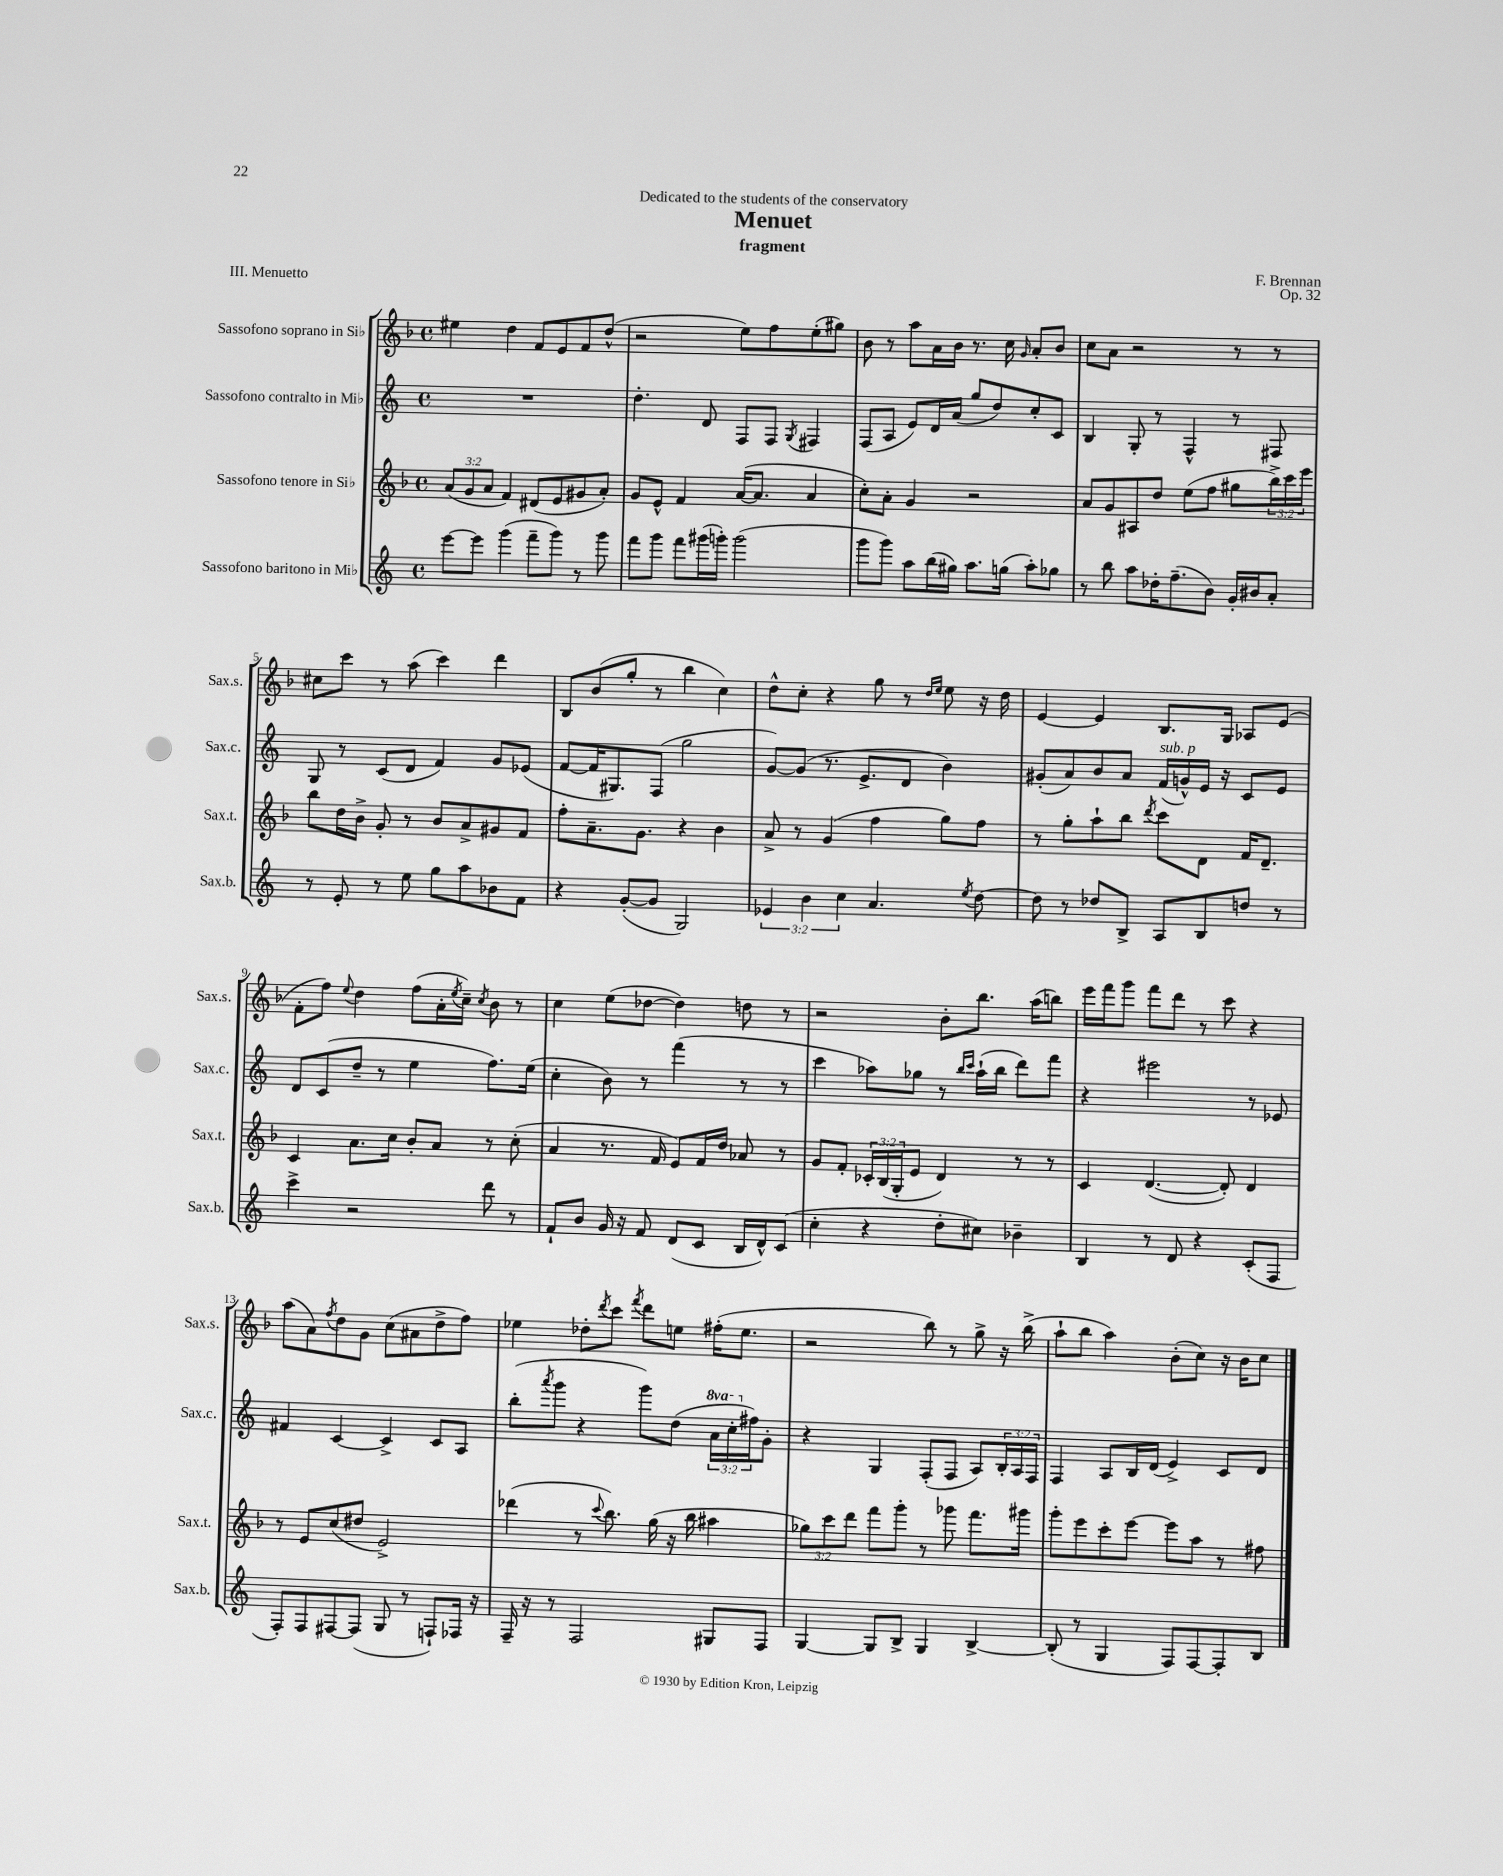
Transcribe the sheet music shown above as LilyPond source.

\header { title = "Menuet" composer = "F. Brennan" subtitle = "fragment" dedication = "Dedicated to the students of the conservatory" opus = "Op. 32" piece = "III. Menuetto" }
<<
\new StaffGroup <<
\new Staff = "s0" \with { instrumentName = "Sassofono soprano in Sib" shortInstrumentName = "Sax.s." } {
    \clef treble \key f \major \defaultTimeSignature \time 4/4
    eis''4 d''4 f'8 e'8 f'8 d''8-^( |
    r2 e''8) f''8 e''8-.( gis''8) |
    bes'8 r8 a''8 a'16 bes'16 r8. c''16 \grace { g'16 } a'8-. bes'8 |
    c''8 a'8 r2 r8 r8 |
    cis''8 c'''8 r8 a''8( c'''4) d'''4 |
    bes8 bes'8( g''8-. r8 bes''4 c''4) |
    d''8-^ c''8-. r4 g''8 r8 \grace { d''16 e''16 } e''8 r16 d''16 |
    e'4~ e'4 bes8. g16 aes8 e'8( |
    f'8-. f''8) \appoggiatura { e''8 } d''4 f''8( a'16-. \acciaccatura { e''8 } c''16--) \acciaccatura { c''8 } bes'8 r8 |
    c''4 e''8( des''8~ des''4) d''8 r8 |
    r2 bes'8-. bes''8. a''16( b''8) |
    e'''16 f'''16 g'''8 f'''8 d'''8 r8 c'''8 r4 |
    a''8( a'8) \acciaccatura { f''8 } d''8 g'8 c''8( ais'8 d''8-> f''8) |
    ees''4 des''8-. \acciaccatura { d'''8 } c'''8 \acciaccatura { f'''8 } d'''8 e''8 fis''16-.( e''8. |
    r2 bes''8) r8 g''8-> r16 bes''16->( |
    a''8-! bes''8 a''4) bes'8-.( c''8) r16 bes'16 c''8 \bar "|." |
}
\new Staff = "s1" \with { instrumentName = "Sassofono contralto in Mib" shortInstrumentName = "Sax.c." } {
    \clef treble \key c \major \defaultTimeSignature \time 4/4 \override Staff.TupletNumber.text = #tuplet-number::calc-fraction-text \set Staff.ottavationMarkups = #ottavation-simple-ordinals
    R1 |
    d''4.-. d'8 f8 f8 \acciaccatura { g8 } fis4 |
    f8( a8 e'8) d'16 a'16( g''8 d''8) c''8-. c'8 |
    b4 g8-. r8 f4-^ r8 fis8 |
    g8 r8 c'8( d'8 f'4) g'8 ees'8( |
    f'8~ f'16 gis8.) f8( g''2 |
    g'8~) g'8( r8. e'8.-> d'8 b'4) |
    gis'8-.( a'8) b'8 a'8 f'16^\markup { \italic "sub. p" }( g'16-^) e'16 r16 c'8 e'8 |
    d'8 c'8( d''8-- r8 e''4 f''8.) e''16( |
    c''4-. b'8) r8 f'''4( r8 r8 |
    c'''4 aes''8) ges''8 r8 \grace { b''16 c'''16 } aes''16-!( b''16 d'''8) f'''8 |
    r4 eis'''2 r8 ees'8 |
    fis'4 c'4~ c'4-> c'8 a8 |
    b''8-.( \acciaccatura { a'''8 } g'''8 r4 g'''8) d''8( \tuplet 3/2 { \ottava #1 a''16 c'''16-. \ottava #0 fis''16) } g'8-. |
    r4 g4 f8-.( f8 a8) \tuplet 3/2 { b16-. a16 f16 } |
    f4 a8 b16 d'16( e'4->) c'8 d'8 \bar "|." |
}
\new Staff = "s2" \with { instrumentName = "Sassofono tenore in Sib" shortInstrumentName = "Sax.t." } {
    \clef treble \key f \major \defaultTimeSignature \time 4/4 \override Staff.TupletNumber.text = #tuplet-number::calc-fraction-text
    \tuplet 3/2 { a'8( g'8 a'8 } f'4) dis'8( e'8 gis'8 a'8-.) |
    g'8 e'8-^ f'4 a'16~( a'8. a'4 |
    c''8-.) a'8-. g'4 r2 |
    a'8 g'8 ais8 d''8 e''8( f''8 gis''8 \tuplet 3/2 { bes''16->) c'''16 e'''16 } |
    bes''8 d''16 bes'16-> g'8-. r8 bes'8 a'8-> gis'8 f'8 |
    f''8-. a'8.-- g'8. r4 bes'4 |
    a'8-> r8 g'4( f''4 g''8) f''8 |
    r8 g''8-. a''8-! bes''8 \acciaccatura { d'''8 } c'''8 d'8 f'16 d'8.-- |
    c'4 a'8. c''16 bes'8-. a'8 r8 c''8-.( |
    a'4 r8. f'16 e'8) f'16 d''16 aes'8 r8 |
    g'8 f'8-. \tuplet 3/2 { ces'16-. bes16( g16-. } e'8 d'4) r8 r8 |
    c'4 d'4.~( d'8-.) d'4 |
    r8 e'8 c''8( dis''8 e'2->) |
    des'''4( r8 \appoggiatura { c'''8 } bes''8.) g''16( r16 bes''16 ais''4 |
    \tuplet 3/2 { ges''8) c'''8 d'''8 } f'''8 g'''8-. r8 ges'''8 f'''8. gis'''16 |
    g'''8-. e'''8 c'''8-. e'''8~ e'''8 a''8 r8 fis''8 \bar "|." |
}
\new Staff = "s3" \with { instrumentName = "Sassofono baritono in Mib" shortInstrumentName = "Sax.b." } {
    \clef treble \key c \major \defaultTimeSignature \time 4/4 \override Staff.TupletNumber.text = #tuplet-number::calc-fraction-text
    e'''8~ e'''8 g'''4( f'''8-- g'''8) r8 g'''8 |
    f'''8 g'''8 f'''8 gis'''16( g'''16-.) g'''2( |
    g'''8 g'''8) a''8 b''16( gis''16) a''8. g''16( a''8-.) ges''8 |
    r8 b''8 a''8 des''16-. f''8.--( b'8) g'16-. bis'16 a'8-. |
    r8 e'8-. r8 e''8 g''8 a''8 bes'8 f'8 |
    r4 g'8~-.( g'8 g2) |
    \tuplet 3/2 { ees'4 b'4 c''4 } a'4. \acciaccatura { e''8 } d''8~ |
    d''8 r8 des''8 b8-> a8 b8 d''8 r8 |
    c'''4-> r2 d'''8 r8 |
    f'8-! b'8 g'16 r16 f'8 d'8( c'8 b16 d'16-^) c'8( |
    c''4-. r4 d''8-. cis''8) bes'4-- |
    b4 r8 d'8 r4 c'8-.( f8 |
    f8-.) f8 fis8~ fis8( g8 r8 f8-!) fes16 r16 |
    f16-- r16 r8 f2 gis8 f8 |
    g4~ g8 b8-> g4 b4~-> |
    b8-.( r8 g4 f8) f8~ f8-. b8 \bar "|." |
}
>>
>>
